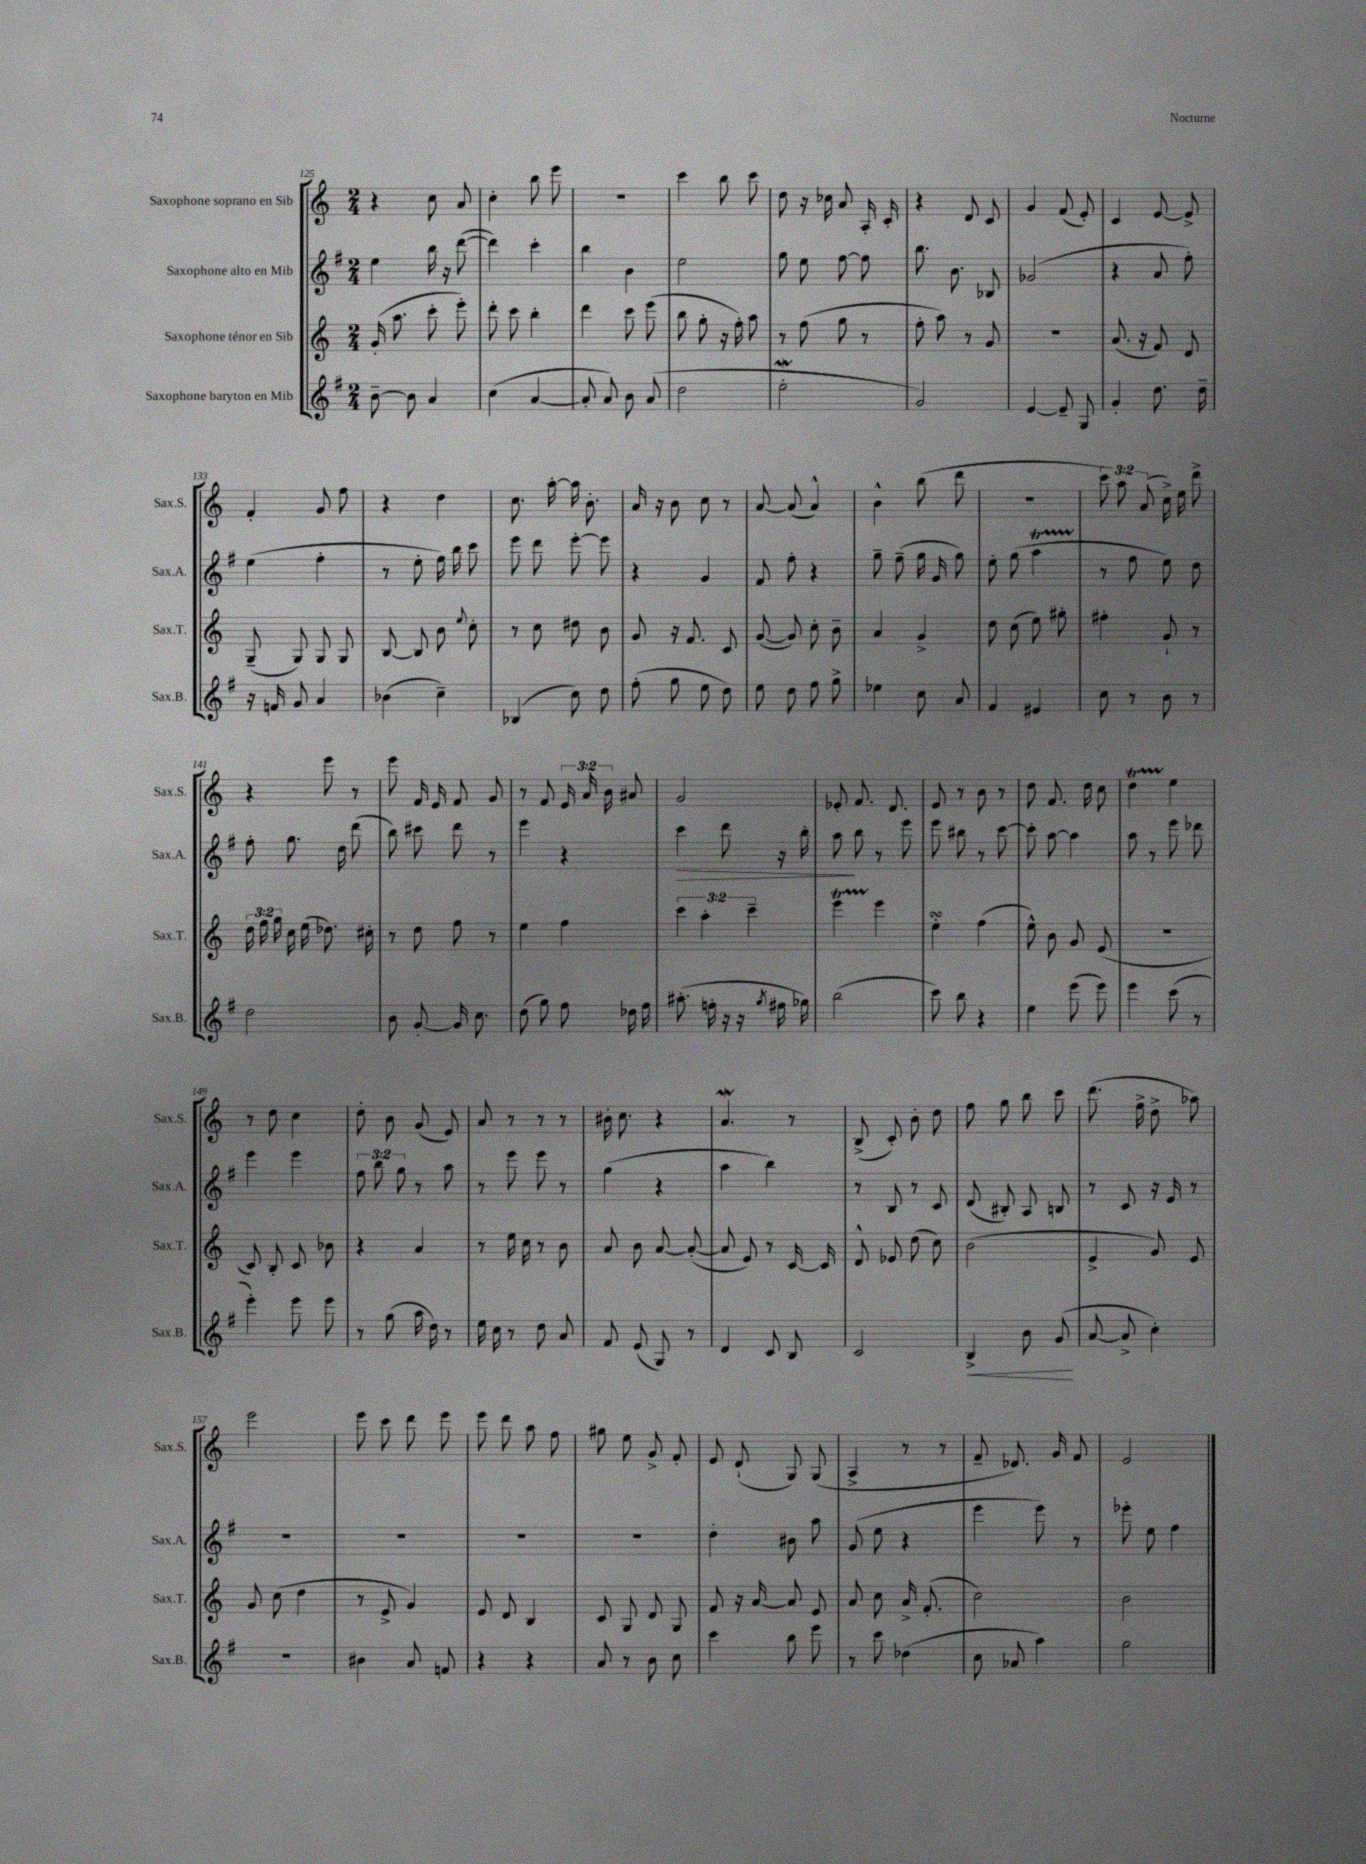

**kern	**kern	**kern	**kern
*staff4	*staff3	*staff2	*staff1
*clefG2	*clefG2	*clefG2	*clefG2
*k[f#]	*k[]	*k[f#]	*k[]
*M2/4	*M2/4	*M2/4	*M2/4
[8b~	(16g'	4ee	4r
.	8.aa	.	.
8b]	.	.	.
4a	8ccc'	16bb	8cc
.	.	16r	.
.	8eee')	([8ddd	8a
=	=	=	=
(4cc	8ddd'	4ddd])	4cc'
.	8ccc	.	.
[4a	4bb'	4ccc'	8bb
.	.	.	8eee
=	=	=	=
8a']	4ddd	4bb	2r
8a)	.	.	.
8b	8ccc	4b	.
(8a	(8eee	.	.
=	=	=	=
2dd	8bb	2ee	4ccc
.	8gg'	.	.
.	16r	.	8bb
.	16ff')	.	.
.	8aa	.	8ccc
=	=	=	=
2ee'	8r	8gg	8dd
.	(8ff	8ee	16r
.	.	.	16cc-
.	8gg	[8ff#	8a
.	8r	8ff#]	16A'
.	.	.	16c'
=	=	=	=
2g)	8ff'	8.bb	4r
.	8aa)	.	.
.	.	8.b	.
.	8r	.	8d
.	8g	8B-	8c
=	=	=	=
[4e	2r	(2g-	4g
8e~]	.	.	(8f
8G	.	.	8e')
=	=	=	=
4g'	(8.a	4r	4c
.	16r	.	.
8.dd	8f)	8a	[8e
.	8d	8ff#')	8e^]
16dd~	.	.	.
=	=	=	=
16r	(8G~	(4ee	4f'
16f	.	.	.
8g	8G)	.	.
4a	8G	4ff#'	8g
.	8G	.	8ff
=	=	=	=
(4b-	[8B	8r	4r
.	8B]	8ee'	.
4cc~)	8b	16ff#)	4dd
.	.	16bb	.
.	8qqee	.	.
.	8cc'	8ccc	.
=	=	=	=
(4B-	8r	8eee	8.cc
.	8cc	8ddd	.
.	.	.	[16aa'
8cc)	8dd#	[8eee'	16aa]
.	.	.	8.b'
8dd	8b	8eee]	.
=	=	=	=
(8ff#'	8g	4r	16a
.	.	.	16r
8gg	16r	.	8b
.	8.f	.	.
8ee	.	4g	8cc
8dd)	8c	.	8r
=	=	=	=
8ee	([8g	8f#	[8a
8dd	8g])	8ff#'	(8a]
8ff#	8cc'	4r	4a^^)
8gg^	8b~	.	.
=	=	=	=
4ee-	4a	8gg~	4b^^
.	.	(8ff#~	.
8cc	4g^	16gg	(8bb
.	.	16g	.
8a	.	8gg)	8ddd
=	=	=	=
4f#	8dd	8ee'	2r
.	(8cc	(8gg	.
4e#	8ee)	4aa	.
.	8gg#'	.	.
=	=	=	=
8cc	4ff#'	8r	12ccc)
.	.	.	12aa
8r	.	8ff#	.
.	.	.	(12a
8b	8g`	8ee)	16cc^)
.	.	.	16ee
8r	8r	8dd	8ddd^
=	=	=	=
2dd	24dd	8ff#'	4r
.	24ff	.	.
.	24gg	.	.
.	16cc	8.gg	.
.	(16ee	.	.
.	8.dd-)	.	8eee
.	.	16dd	.
.	.	(8ddd	8r
.	16cc#'	.	.
=	=	=	=
8b	8r	8bb)	8eee
[8g'	8dd	8ccc#	16f
.	.	.	16e
16g]	8ff	8ddd	8f
8.cc	.	.	.
.	8r	8r	8g
=	=	=	=
(8dd	4ee	4eee	8r
8gg)	.	.	8f
8ff#	4ff	4r	24e
.	.	.	24a
.	.	.	24b
16dd-	.	.	8a#
16ff#	.	.	.
=	=	=	=
(8.aa#'	6ccc	4ccc	2g
.	6aa'	.	.
16ff'	.	.	.
16r	.	8ddd	.
16r	.	.	.
.	6ccc~	.	.
8qgg	.	.	.
16ff#	.	16r	.
16gg-)	.	16bb'	.
=	=	=	=
(2bb	4eee	8aa	8e-'
.	.	8bb	8.f
.	4eee	8r	.
.	.	.	8.d
.	.	8eee	.
=	=	=	=
8ccc)	4ee'	8eee	8e
8bb	.	8bb#	8r
4r	(4ff	8r	8b
.	.	[8ccc	8r
=	=	=	=
4ee	8ee^^)	8ccc']	8dd
.	8b	[8aa	8.f
(8eee	8g	4aa]	.
.	.	.	16dd
8eee)	(8e	.	8cc
=	=	=	=
4eee	2r	8aa	4dd
.	.	8r	.
(8ccc	.	8eee	4ee
8r	.	8ddd-	.
=	=	=	=
4eee')	8c)	4eee	8r
.	8B'	.	8dd
8eee	8c	4eee	4cc
8eee	8b-	.	.
=	=	=	=
8r	4r	12ff#	8dd'
.	.	12bb	.
(8gg	.	.	8b
.	.	12gg	.
16aa	4a	8r	(8g
16dd)	.	.	.
8r	.	8aa	8e)
=	=	=	=
16ee	8r	8r	8a
16cc	.	.	.
8r	16ee	8eee	8r
.	16cc	.	.
8dd	8r	8eee	8r
8a	8b	8r	8r
=	=	=	=
8f#	8a	(4gg	16b#'
.	.	.	8.cc
(8e	8b	.	.
8G)	[8a	4r	4r
8r	(8a'_	.	.
=	=	=	=
4d	8a]	4aa	4.a
.	8e)	.	.
8c	8r	4bb)	.
8B	[16c	.	8r
.	16c]	.	.
=	=	=	=
2c	8d^^	8r	(8B^
.	8e-	8B	8c')
.	(8dd	8r	8b'
.	8cc)	8c	8dd
=	=	=	=
4B^	(2b	(8d	8ff
.	.	8B#')	8gg
8b	.	8A	8bb
(8g	.	8B	8ccc
=	=	=	=
[8a	4e^	8r	(8.ddd
8a^]	.	8c	.
.	.	.	16ff^
4cc')	8g)	16r	8dd^
.	.	16e	.
.	8e	8r	8aa-)
=	=	=	=
2r	8g	2r	2eee
.	(8cc	.	.
.	4dd	.	.
=	=	=	=
4b#	8r	2r	8eee
.	8e^	.	8ccc
8a	4g)	.	8ddd
8f	.	.	8eee
=	=	=	=
4r	8e	2r	8eee
.	8d	.	8ddd
4r	4B	.	8aa
.	.	.	8ff
=	=	=	=
8a	8c	2r	8gg#
8r	8G	.	8ee
8b	8d	.	8g^
8cc	8G	.	8f'
=	=	=	=
4ccc	8f	4dd'	8e
.	16r	.	(8d`
.	[16a	.	.
8bb	8a]	8b#	8G)
8eee	8e	8aa	(8G
=	=	=	=
8r	8a	(8g	4A^
8ccc	8cc	8ee	.
(4dd-	16a^	4r	8r
.	(8.f'	.	.
.	.	.	8r
=	=	=	=
8cc	2cc)	4eee	8f~
8a-	.	.	8.d-)
4aa)	.	8eee)	.
.	.	.	16g
.	.	8r	8f
=	=	=	=
2gg	2b	8eee-'	2e
.	.	8ee	.
.	.	4ff#	.
==	==	==	==
*-	*-	*-	*-
